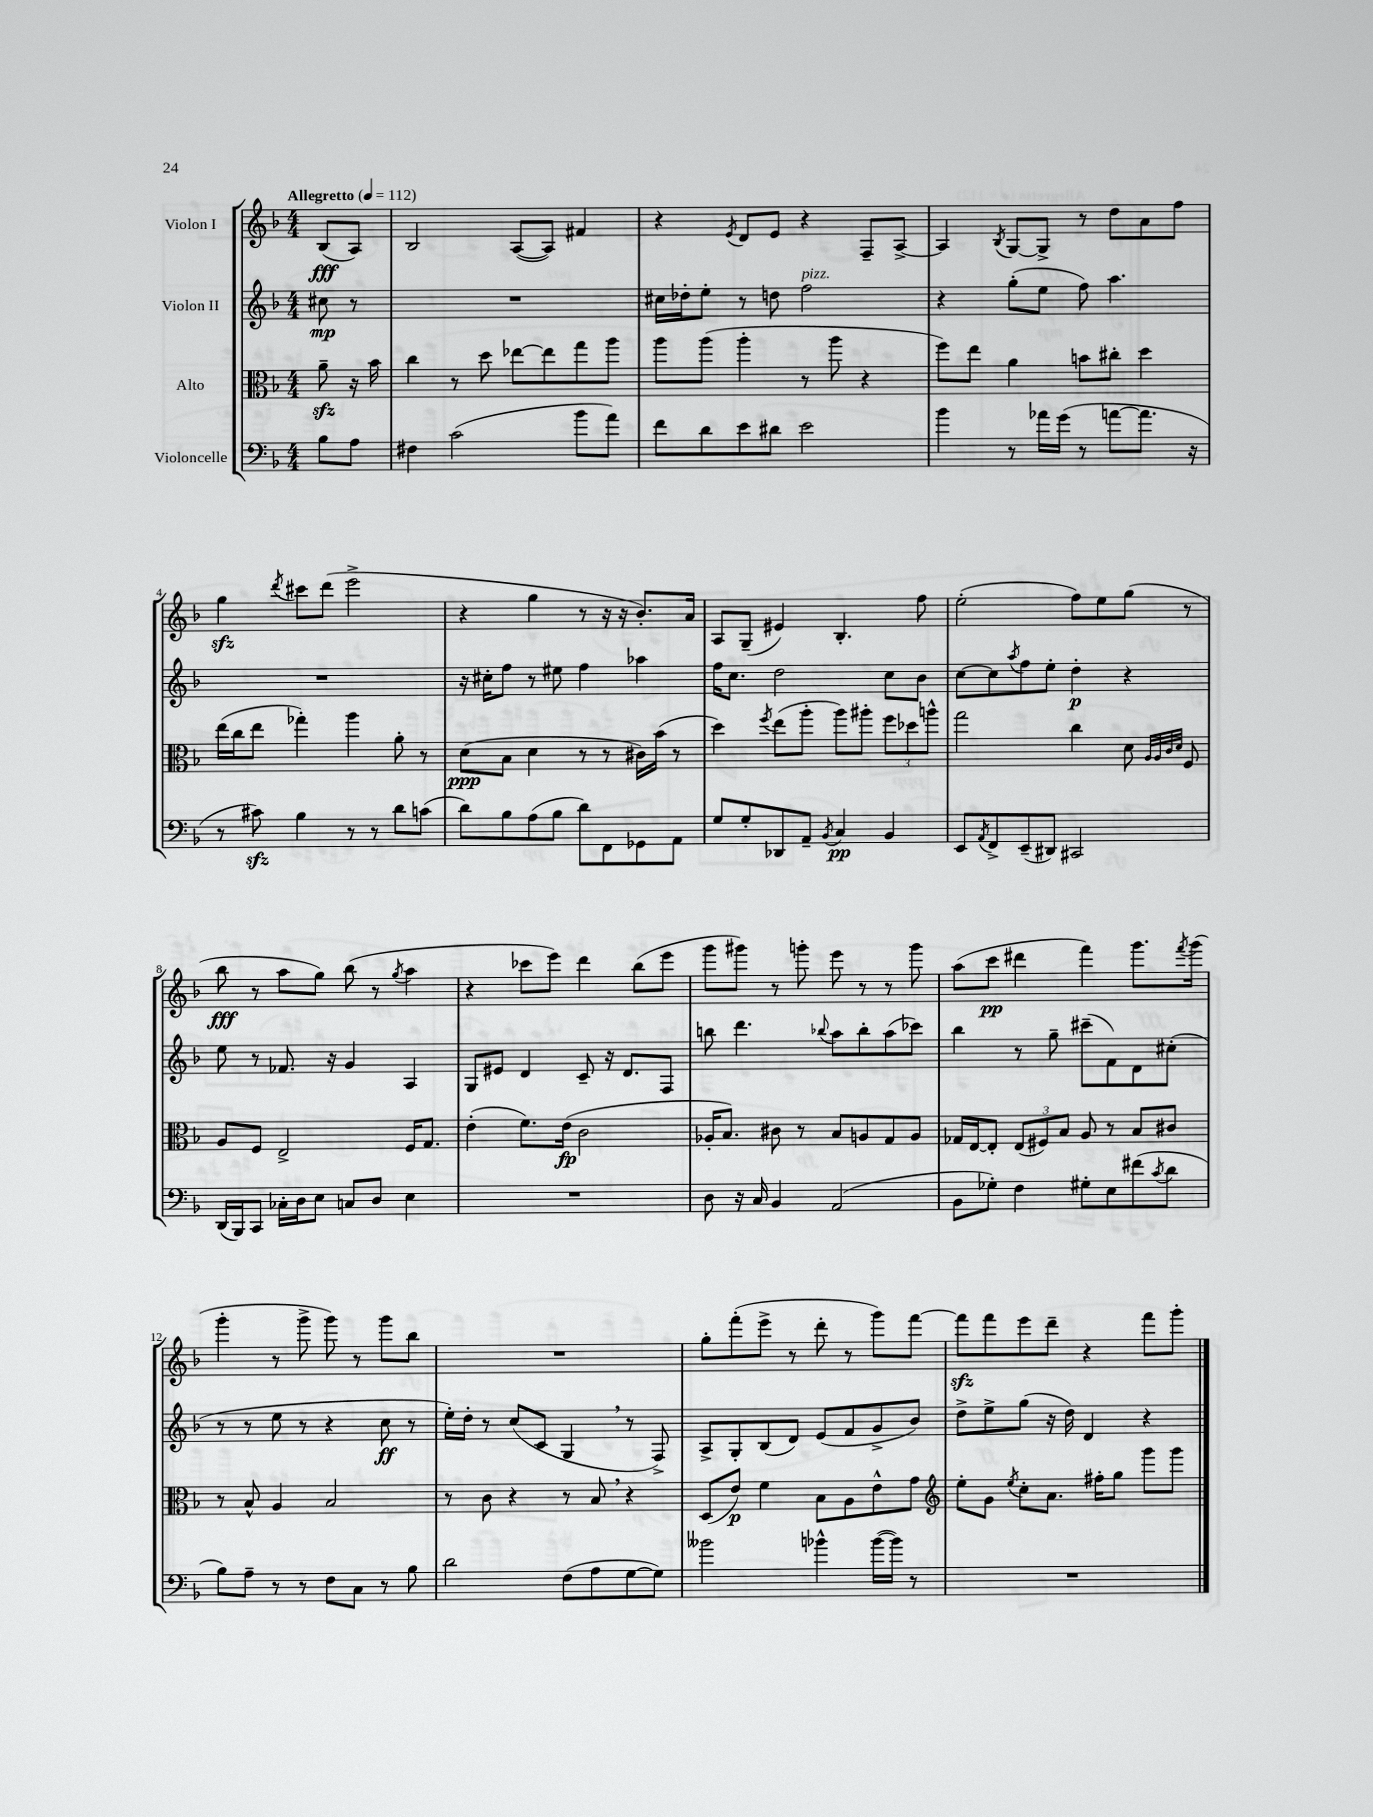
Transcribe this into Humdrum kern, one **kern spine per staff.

**kern	**dynam	**kern	**dynam	**kern	**dynam	**kern	**dynam
*part4	*part4	*part3	*part3	*part2	*part2	*part1	*part1
*staff4	*staff4	*staff3	*staff3	*staff2	*staff2	*staff1	*staff1
*I"Violoncelle	*	*I"Alto	*	*I"Violon II	*	*I"Violon I	*
*clefF4	*	*clefC3	*	*clefG2	*	*clefG2	*
*k[b-]	*	*k[b-]	*	*k[b-]	*	*k[b-]	*
*M4/4	*	*M4/4	*	*M4/4	*	*M4/4	*
*MM112	*	*MM112	*	*MM112	*	*MM112	*
=	=	=	=	=	=	=	=
!	!	!	!	!	!	!LO:TX:a:B:t=Allegretto	!
8B-\L	.	8azz~\	.	8cc#X\	mp	(8B-/L	fff
8A\J	.	16r	.	8r	.	8A/J)	.
.	.	16b-\	.	.	.	.	.
=1	=1	=1	=1	=1	=1	=1	=1
4F#X\	.	4cc\	.	1r	.	2B-/	.
(2c\	.	8r	.	.	.	.	.
.	.	8dd\	.	.	.	.	.
.	.	[8ee-X\L	.	.	.	([8A/L	.
.	.	8ee-\]	.	.	.	8A/J])	.
8b-\L	.	8gg\	.	.	.	4f#X/	.
8a\J)	.	8aa\J	.	.	.	.	.
=2	=2	=2	=2	=2	=2	=2	=2
8f\L	.	8aa\L	.	16cc#X\LL	.	4r	.
.	.	.	.	16dd-X'\J	.	.	.
8d\	.	(8aa\J	.	8ee'\J	.	.	.
.	.	.	.	.	.	8qe/	.
8e\	.	4aa'\	.	8r	.	8d/L	.
8d#X\J	.	.	.	8ddn\	.	8e/J	.
!	!	!	!	!LO:TX:a:i:t=pizz.	!	!	!
2e\	.	8r	.	2ff\	.	4r	.
.	.	8aa\	.	.	.	.	.
.	.	4r	.	.	.	8F~/L	.
.	.	.	.	.	.	[8A^/J	.
=3	=3	=3	=3	=3	=3	=3	=3
4b-\	.	8ff\L)	.	4r	.	4A/]	.
.	.	8ee\J	.	.	.	.	.
.	.	.	.	.	.	8qB-/	.
8r	.	4a\	.	(8gg'\L	.	[8G/L	.
16a-X\LL	.	.	.	8ee\J	.	8G^/J]	.
(16g\JJ	.	.	.	.	.	.	.
8r	.	8bn\L	.	8ff\)	.	8r	.
[8an\L	.	8cc#X'\J	.	4.aa\	.	8dd\L	.
8.a\J]	.	4dd\	.	.	.	8a\	.
.	.	.	.	.	.	8ff\J	.
16r	.	.	.	.	.	.	.
!!LO:LB:g=z
=4	=4	=4	=4	=4	=4	=4	=4
8r	.	(16ee\LL	.	1r	.	4ggzz\	.
.	.	16cc\J	.	.	.	.	.
8c#Xzz\)	.	8ee\J	.	.	.	.	.
.	.	.	.	.	.	8qddd/	.
4B-\	.	4gg-X'\)	.	.	.	8ccc#X\L	.
.	.	.	.	.	.	(8ddd\J	.
8r	.	4aa\	.	.	.	2eee^\	.
8r	.	.	.	.	.	.	.
8d\L	.	8a'\	.	.	.	.	.
(8cn\J	.	8r	.	.	.	.	.
=5	=5	=5	=5	=5	=5	=5	=5
8d\L)	.	(8d\L	ppp	16r	.	4r	.
.	.	.	.	16cc#X'\KL	.	.	.
8B-\	.	8B-\J	.	8ff\J	.	.	.
(8A\	.	4d\	.	8r	.	4gg\	.
8B-\J	.	.	.	8ee#X\	.	.	.
8d\L)	.	8r	.	4ff\	.	8r	.
8FF\	.	8r	.	.	.	16r	.
.	.	.	.	.	.	16r	.
8GG-X\	.	16c#X\LL)	.	4aa-X\	.	8.b-'/L)	.
.	.	(16b-\JJ	.	.	.	.	.
8AA\J	.	8r	.	.	.	.	.
.	.	.	.	.	.	16a/Jk	.
=6	=6	=6	=6	=6	=6	=6	=6
8G/L	.	4dd\)	.	16ff\KL	.	8A/L	.
.	.	.	.	8.cc\J	.	.	.
8G'/	.	.	.	.	.	(8G~/J	.
.	.	8qff/	.	.	.	.	.
8DD-X/	.	(8ee\L	.	2dd\	.	4e#X/)	.
8AA~/J	.	8aa'\J	.	.	.	.	.
8qBB-/	.	.	.	.	.	.	.
4C/	pp	8aa\L)	.	.	.	4.B-'/	.
.	.	8aa#X'\J	.	.	.	.	.
4BB-/	.	12ff\L	.	8cc\L	.	.	.
.	.	12dd-X\	.	.	.	.	.
.	.	.	.	8b-\J	.	8ff\	.
.	.	12aan^^\J	.	.	.	.	.
=7	=7	=7	=7	=7	=7	=7	=7
8EE/L	.	2gg\	.	[8cc\L	.	(2ee'\	.
8qAA/	.	.	.	.	.	.	.
8FF^/	.	.	.	8cc\]	.	.	.
.	.	.	.	8qaa/	.	.	.
(8EE~/	.	.	.	8ff\	.	.	.
8DD#X/J)	.	.	.	8ee'\J	.	.	.
2CC#X/	.	4cc\	.	4dd'\	p	8ff\L)	.
.	.	.	.	.	.	8ee\	.
.	.	8d\	.	4r	.	(8gg\J	.
.	.	32qqA/LLL	.	.	.	.	.
.	.	32qqA/	.	.	.	.	.
.	.	32qqc/	.	.	.	.	.
.	.	32qqd/JJJ	.	.	.	.	.
.	.	8F/	.	.	.	8r	.
!!LO:LB:g=z
=8	=8	=8	=8	=8	=8	=8	=8
(16DD/LL	.	8A/L	.	8ee\	.	8bb-\	fff
16BBB-/J)	.	.	.	.	.	.	.
8CC/J	.	8F/J	.	8r	.	8r	.
16C-X'\LL	.	2E^/	.	8.f-X/	.	8aa\L	.
16D\J	.	.	.	.	.	.	.
8E\J	.	.	.	.	.	8gg\J)	.
.	.	.	.	16r	.	.	.
8Cn/L	.	.	.	4g/	.	(8bb-\	.
8D/J	.	.	.	.	.	8r	.
.	.	.	.	.	.	8qgg/	.
4E\	.	16F/KL	.	4A/	.	4aa\	.
.	.	8.G/J	.	.	.	.	.
=9	=9	=9	=9	=9	=9	=9	=9
1r	.	(4e'\	.	8G/L	.	4r	.
.	.	.	.	8e#X/J	.	.	.
.	.	8.f\L)	.	4d/	.	8ccc-X\L	.
.	.	.	.	.	.	8eee\J)	.
.	.	(16e\Jk	fp	.	.	.	.
.	.	2c\	.	8c~/	.	4ddd\	.
.	.	.	.	16r	.	.	.
.	.	.	.	8.d/L	.	.	.
.	.	.	.	.	.	(8bb-\L	.
.	.	.	.	8F/J	.	8eee\J	.
=10	=10	=10	=10	=10	=10	=10	=10
8D\	.	16A-X'/KL	.	8bbn\	.	8ggg\L	.
.	.	8.B-/J)	.	.	.	.	.
16r	.	.	.	4.ddd\	.	8ggg#X\J)	.
16C/	.	.	.	.	.	.	.
4BB-/	.	8c#X\	.	.	.	8r	.
.	.	8r	.	.	.	8gggn'\	.
.	.	.	.	8qqbb-X/	.	.	.
(2AA/	.	8B-/L	.	8aa\L	.	8eee\	.
.	.	8An/	.	8bb-'\	.	8r	.
.	.	8G/	.	(8aa\	.	8r	.
.	.	8A/J	.	8ccc-X\J)	.	8ggg\	.
=11	=11	=11	=11	=11	=11	=11	=11
8BB-\L	.	16G-X/LL	.	4bb-\	.	(8aa\L	.
.	.	[16E/J	.	.	.	.	.
8G-X'\J)	.	8E'/J]	.	.	.	8ccc\J	pp
4F\	.	(12E/L	.	8r	.	4ddd#X\	.
.	.	12F#X/)	.	.	.	.	.
.	.	.	.	8gg~\	.	.	.
.	.	12B-/J	.	.	.	.	.
8G#X'\L	.	8A/	.	(8ccc#X~\L	.	4fff\)	.
8E\	.	8r	.	8f\)	.	.	.
(8f#X\	.	8B-/L	.	8d\	.	8.ggg\L	.
8qc/	.	.	.	.	.	.	.
8d\J	.	8c#X/J	.	(8cc#X'\J	.	.	.
.	.	.	.	.	.	8qfff/	.
.	.	.	.	.	.	(16ggg\Jk	.
!!LO:LB:g=z
=12	=12	=12	=12	=12	=12	=12	=12
8B-\L)	.	8r	.	8r	.	4ggg'\	.
8A~\J	.	8B-^^/	.	8r	.	.	.
8r	.	4A/	.	8ee\	.	8r	.
8r	.	.	.	8r	.	8ggg^\	.
8F\L	.	2B-/	.	4r	.	8ggg\)	.
8C\J	.	.	.	.	.	8r	.
8r	.	.	.	8cc\	ff	8ggg\L	.
8B-\	.	.	.	8r	.	8bb-\J	.
=13	=13	=13	=13	=13	=13	=13	=13
2d\	.	8r	.	16ee'\LL)	.	1r	.
.	.	.	.	16dd'\JJ	.	.	.
.	.	8c\	.	8r	.	.	.
.	.	4r	.	(8cc/L	.	.	.
.	.	.	.	8c/J	.	.	.
(8F\L	.	8r	.	4G,/	.	.	.
8A\	.	8B-,/	.	.	.	.	.
[8G\	.	4r	.	8r	.	.	.
8G\J])	.	.	.	8F^/)	.	.	.
=14	=14	=14	=14	=14	=14	=14	=14
2b--X\	.	(8D/L	.	8A^/L	.	8gg'\L	.
.	.	8e/J)	p	8G'/	.	(8fff'\	.
.	.	4f\	.	(8B-/	.	8eee^\J	.
.	.	.	.	8d/J)	.	8r	.
4b-X^^\	.	8B-\L	.	(8e/L	.	8ddd'\	.
.	.	8A\	.	8f/	.	8r	.
([16b-\LL	.	8e^^\	.	8g^/	.	8ggg\L)	.
16b-\JJ])	.	.	.	.	.	.	.
8r	.	8g\J	.	8b-/J)	.	[8fff\J	.
=15	=15	=15	=15	=15	=15	=15	=15
*	*	*clefG2	*	*	*	*	*
1r	.	8ee'\L	.	8dd^\L	.	8fffzz\L]	.
.	.	8g\J	.	8ee^\	.	8fff\	.
.	.	8qee/	.	.	.	.	.
.	.	8cc'\L	.	(8gg\J	.	8eee\	.
.	.	8.a\J	.	16r	.	8ddd~\J	.
.	.	.	.	16dd\)	.	.	.
.	.	.	.	4d/	.	4r	.
.	.	16ff#X'\KL	.	.	.	.	.
.	.	8gg\J	.	.	.	.	.
.	.	8ggg\L	.	4r	.	8fff\L	.
.	.	8ggg\J	.	.	.	8ggg'\J	.
==	==	==	==	==	==	==	==
*-	*-	*-	*-	*-	*-	*-	*-
